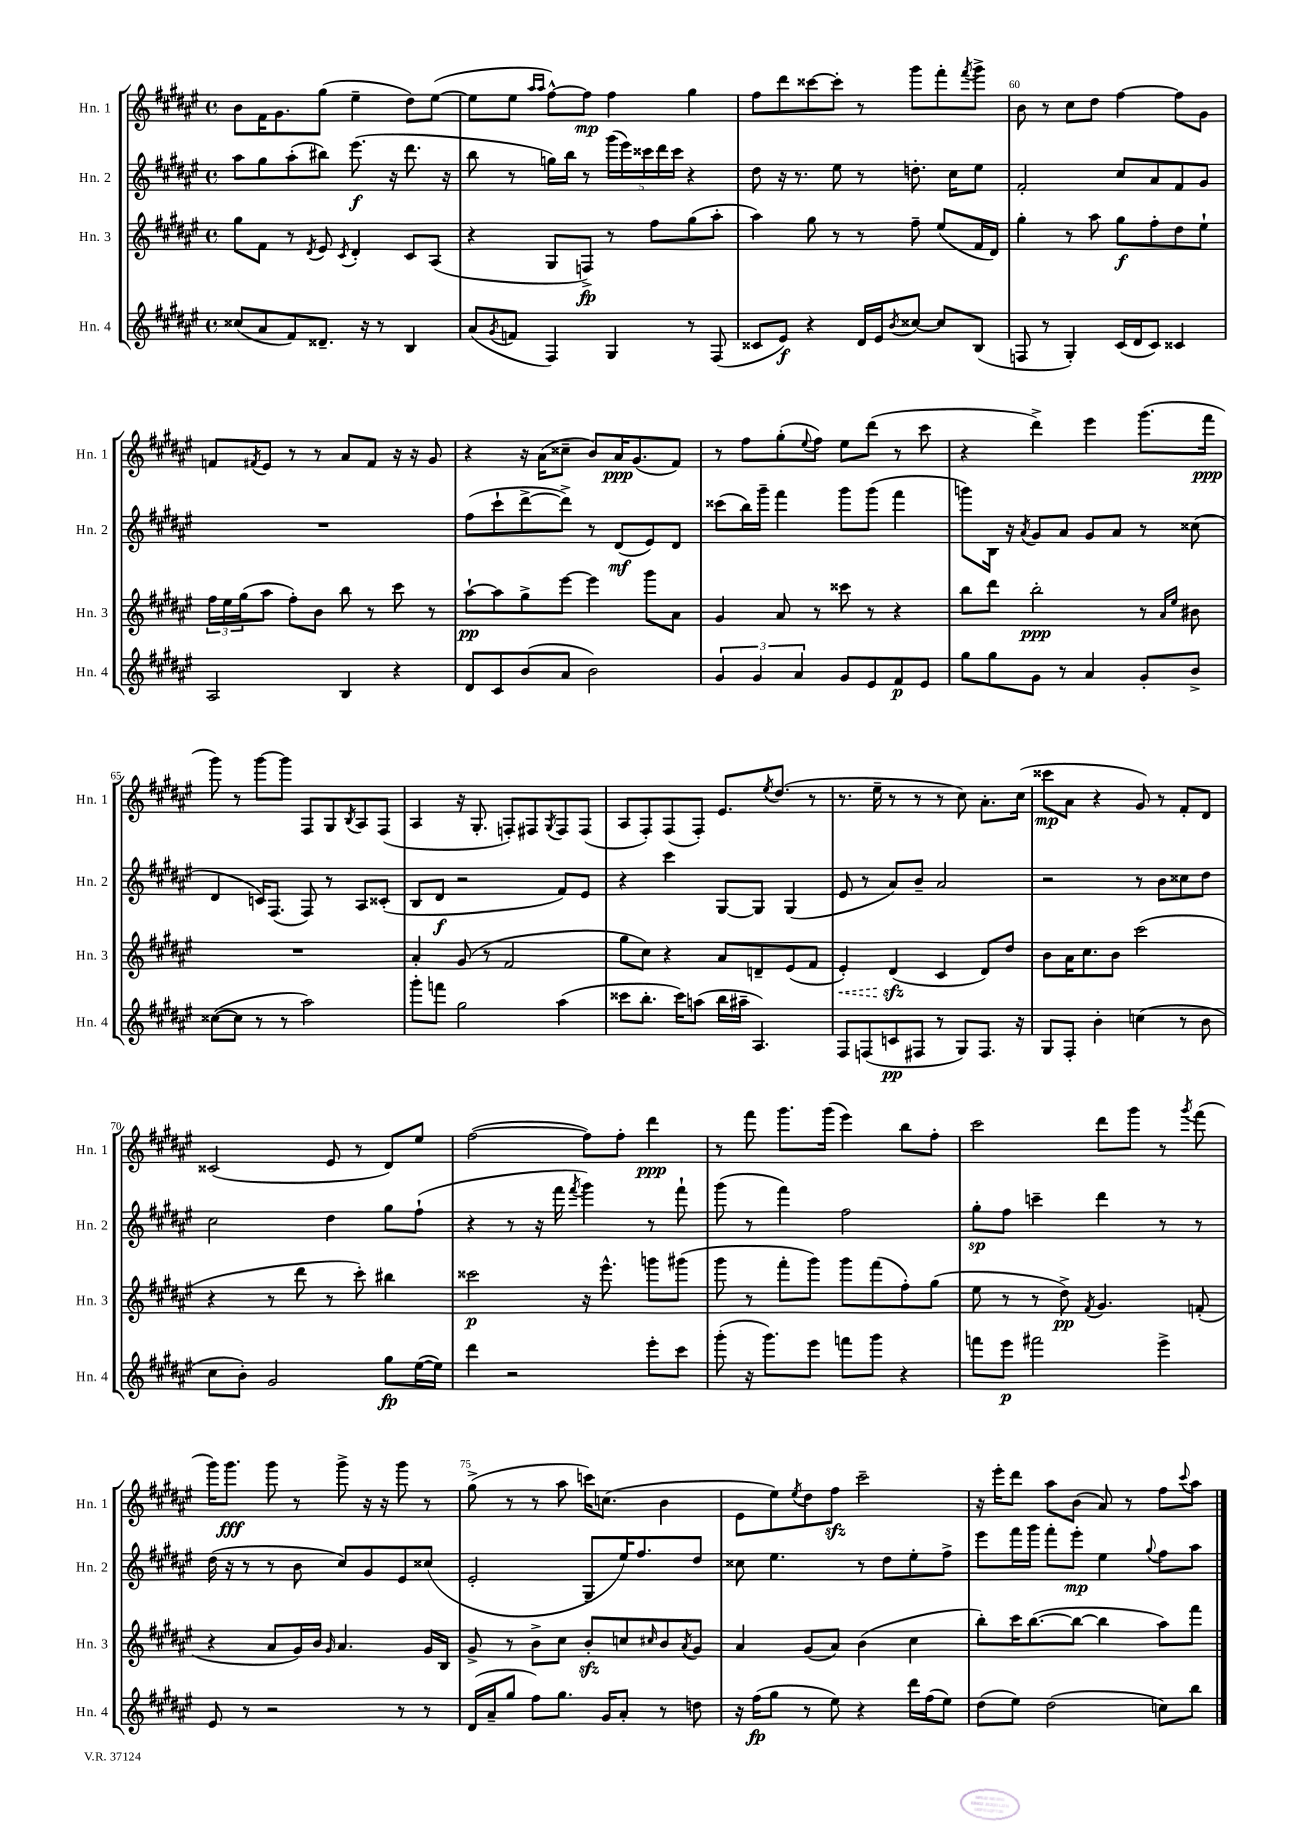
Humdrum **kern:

**kern	**dynam	**kern	**dynam	**kern	**dynam	**kern	**dynam
*part4	*part4	*part3	*part3	*part2	*part2	*part1	*part1
*staff4	*staff4	*staff3	*staff3	*staff2	*staff2	*staff1	*staff1
*I"Hn. 4	*	*I"Hn. 3	*	*I"Hn. 2	*	*I"Hn. 1	*
*I'Hn. 4	*	*I'Hn. 3	*	*I'Hn. 2	*	*I'Hn. 1	*
*clefG2	*	*clefG2	*	*clefG2	*	*clefG2	*
*k[f#c#g#d#a#e#]	*	*k[f#c#g#d#a#e#]	*	*k[f#c#g#d#a#e#]	*	*k[f#c#g#d#a#e#]	*
*M4/4	*	*M4/4	*	*M4/4	*	*M4/4	*
*met(c)	*	*met(c)	*	*met(c)	*	*met(c)	*
=57	=57	=57	=57	=57	=57	=57	=57
(8cc##X/L	.	8gg#\L	.	8aa#\L	.	8b\L	.
8a#/	.	8f#\J	.	8gg#\	.	16f#\K	.
.	.	.	.	.	.	8.g#\	.
8f#/)	.	8r	.	(8aa#'\	.	.	.
.	.	8qd#/	.	.	.	.	.
8.d##X~/J	.	8e#/	.	8bb#X\J)	.	(8gg#\J	.
.	.	8qc#/	.	.	.	.	.
.	.	4d#'/	.	(8.eee#\	f	4ee#~\	.
16r	.	.	.	.	.	.	.
8r	.	.	.	.	.	.	.
.	.	.	.	16r	.	.	.
4B/	.	8c#/L	.	8.ddd#\	.	8dd#\L)	.
.	.	(8A#/J	.	.	.	([8ee#\J	.
.	.	.	.	16r	.	.	.
=58	=58	=58	=58	=58	=58	=58	=58
(8a#/L	.	4r	.	8bb\	.	8ee#\L]	.
8qg#/	.	.	.	.	.	.	.
8fn/J	.	.	.	8r	.	8ee#\J	.
.	.	.	.	.	.	16qqaa#/LL	.
.	.	.	.	.	.	16qqaa#/JJ	.
4F#/)	.	8G#/L	.	16ggn\LL)	.	[8ff#^^\L)	.
.	.	.	.	16bb\JJ	.	.	.
.	.	8Fn^/J)	fp	8r	.	8ff#\J]	mp
4G#/	.	8r	.	(20ggg#\LL	.	4ff#\	.
.	.	.	.	20eee#\)	.	.	.
.	.	.	.	20ccc##X\	.	.	.
.	.	8ff#\L	.	.	.	.	.
.	.	.	.	20ddd#\	.	.	.
.	.	.	.	20ccc##\JJ	.	.	.
8r	.	(8gg#\	.	4r	.	4gg#\	.
(8F#/	.	8aa#'\J	.	.	.	.	.
=59	=59	=59	=59	=59	=59	=59	=59
8c##X/L	.	4aa#\)	.	8dd#\	.	8ff#\L	.
8e#/J)	f	.	.	16r	.	8ddd#\	.
.	.	.	.	8.r	.	.	.
4r	.	8gg#\	.	.	.	[8ccc##X\	.
.	.	8r	.	8ee#\	.	8ccc##'\J]	.
16d#/LL	.	8r	.	8r	.	8r	.
16e#/J	.	.	.	.	.	.	.
8qb/	.	.	.	.	.	.	.
[8cc##X/J	.	8ff#~\	.	8.ddn'\	.	8ggg#\L	.
8cc##/L]	.	(8ee#/L	.	.	.	8fff#'\	.
.	.	.	.	16cc#\KL	.	.	.
.	.	.	.	.	.	8qfff#/	.
(8B/J	.	16f#/L	.	8ee#\J	.	8ggg#^\J	.
.	.	16d#/JJ)	.	.	.	.	.
=60	=60	=60	=60	=60	=60	=60	=60
8Fn/	.	4gg#'\	.	2f#'/	.	8b\	.
8r	.	.	.	.	.	8r	.
4G#'/)	.	8r	.	.	.	8cc#\L	.
.	.	8aa#\	.	.	.	8dd#\J	.
(16c#/LL	.	8gg#\L	f	8cc#/L	.	[4ff#\	.
16d#/J	.	.	.	.	.	.	.
8c#/J)	.	8ff#'\	.	8a#/	.	.	.
4c##X/	.	8dd#\	.	8f#/	.	8ff#\L]	.
.	.	8ee#`\J	.	8g#/J	.	8g#\J	.
!!LO:LB:g=z
=61	=61	=61	=61	=61	=61	=61	=61
2A#/	.	24ff#\LL	.	1r	.	8fn/L	.
.	.	24ee#\	.	.	.	.	.
.	.	(24gg#\J	.	.	.	.	.
.	.	.	.	.	.	8qf#X/	.
.	.	8aa#\J	.	.	.	8e#/J	.
.	.	8ff#'\L)	.	.	.	8r	.
.	.	8b\J	.	.	.	8r	.
4B/	.	8bb\	.	.	.	8a#/L	.
.	.	8r	.	.	.	8f#/J	.
4r	.	8ccc#\	.	.	.	16r	.
.	.	.	.	.	.	16r	.
.	.	8r	.	.	.	8g#/	.
=62	=62	=62	=62	=62	=62	=62	=62
8d#/L	.	[8aa#`\L	pp	(8ff#\L	.	4r	.
8c#/	.	8aa#\]	.	8ccc#`\	.	.	.
(8b/	.	8gg#^\	.	[8ddd#^\	.	16r	.
.	.	.	.	.	.	(16a#\KL	.
8a#/J	.	[8eee#\J	.	8ddd#^\J])	.	8cc##X~\J	.
2b\)	.	4eee#\]	.	8r	.	8b/L)	.
.	.	.	.	(8d#/L	mf	16a#/K	ppp
.	.	.	.	.	.	(8.g#/	.
.	.	8ggg#\L	.	8e#/)	.	.	.
.	.	8a#\J	.	8d#/J	.	8f#/J)	.
=63	=63	=63	=63	=63	=63	=63	=63
6g#/	.	4g#/	.	(8ccc##X\L	.	8r	.
.	.	.	.	16bb\L)	.	8ff#\L	.
6g#/	.	.	.	.	.	.	.
.	.	.	.	16ggg#~\JJ	.	.	.
.	.	8a#/	.	4fff#\	.	(8gg#'\	.
6a#/	.	.	.	.	.	.	.
.	.	.	.	.	.	8qqee#/	.
.	.	8r	.	.	.	8ff#\J)	.
8g#/L	.	8ccc##X\	.	8ggg#\L	.	8ee#\L	.
8e#/	.	8r	.	(8ggg#\J	.	(8ddd#\J	.
8f#/	p	4r	.	4fff#\	.	8r	.
8e#/J	.	.	.	.	.	8ccc#\	.
=64	=64	=64	=64	=64	=64	=64	=64
8gg#\L	.	8bb\L	.	8gggn\L)	.	4r	.
8gg#\	.	8ddd#\J	.	16B\Jk	.	.	.
.	.	.	.	16r	.	.	.
.	.	.	.	8qa#/	.	.	.
8g#\J	.	2bb'\	ppp	8g#/L	.	4ddd#^\)	.
8r	.	.	.	8a#/J	.	.	.
4a#/	.	.	.	8g#/L	.	4eee#\	.
.	.	.	.	8a#/J	.	.	.
8g#'/L	.	8r	.	8r	.	(8.ggg#\L	.
.	.	16qqa#/LL	.	.	.	.	.
.	.	16qqee#/JJ	.	.	.	.	.
8b^/J	.	8b#X\	.	(8cc##X\	.	.	.
.	.	.	.	.	.	16fff#\Jk	ppp
!!LO:LB:g=z
=65	=65	=65	=65	=65	=65	=65	=65
([8cc##X\L	.	1r	.	4d#/	.	8ggg#\)	.
8cc##\J]	.	.	.	.	.	8r	.
8r	.	.	.	16cn/KL)	.	[8ggg#\L	.
.	.	.	.	(8.F#/J	.	.	.
8r	.	.	.	.	.	8ggg#\J]	.
2aa#\)	.	.	.	8F#/)	.	8F#/L	.
.	.	.	.	8r	.	8G#/	.
.	.	.	.	.	.	8qB/	.
.	.	.	.	8A#/L	.	8A#/	.
.	.	.	.	(8c##X'/J	.	(8F#/J	.
=66	=66	=66	=66	=66	=66	=66	=66
8ggg#'\L	.	4a#'/	.	8B/L	.	4A#/	.
8fffn\J	.	.	.	8d#/J	f	.	.
2gg#\	.	(8g#/	.	2r	.	16r	.
.	.	.	.	.	.	8.G#'/	.
.	.	8r	.	.	.	.	.
.	.	2f#/	.	.	.	8Fn'/L)	.
.	.	.	.	.	.	8F#X/	.
.	.	.	.	.	.	8qG#/	.
(4aa#\	.	.	.	8f#/L)	.	8F#/	.
.	.	.	.	8e#/J	.	(8F#/J	.
=67	=67	=67	=67	=67	=67	=67	=67
8ccc##X\L	.	8gg#\L	.	4r	.	8A#/L	.
8.bb'\J	.	8cc#\J)	.	.	.	8F#'/)	.
.	.	4r	.	4ccc#\	.	(8F#/	.
16ccc##\KL)	.	.	.	.	.	.	.
(8aan\J	.	.	.	.	.	8F#'/J)	.
16bb\LL	.	8a#/L	.	[8G#/L	.	8.e#/L	.
16aa#X~\JJ	.	.	.	.	.	.	.
4.A#/)	.	8dn~/	.	8G#/J]	.	.	.
.	.	.	.	.	.	8qee#/	.
.	.	.	.	.	.	(8.dd#/J	.
.	.	(8e#/	.	(4G#/	.	.	.
.	.	8f#/J	.	.	.	8r	.
=68	=68	=68	=68	=68	=68	=68	=68
!	!	!	!LO:HP:b	!	!	!	!
8F#/L	.	4e#'/)	<	8e#/	.	8.r	.
(8Fn/	.	.	.	8r	.	.	.
.	.	.	.	.	.	16ee#~\	.
8cn/	pp	(4d#zz/	.	8a#/L)	.	8r	.
8F#X/J	.	.	.	8b~/J	.	8r	.
8r	.	4c#/	[	2a#/	.	8r	.
8G#/L)	.	.	.	.	.	8cc#\)	.
8.F#/J	.	8d#/L)	.	.	.	8.a#'\L	.
.	.	8dd#/J	.	.	.	.	.
16r	.	.	.	.	.	(16cc#\Jk	.
=69	=69	=69	=69	=69	=69	=69	=69
8G#/L	.	8b\L	.	2r	.	8ccc##X\L	mp
8F#'/J	.	16a#\K	.	.	.	8a#\J	.
.	.	8.cc#\	.	.	.	.	.
4b'\	.	.	.	.	.	4r	.
.	.	8b\J	.	.	.	.	.
(4ccn\	.	(2ccc#\	.	8r	.	8g#/)	.
.	.	.	.	8b\L	.	8r	.
8r	.	.	.	8cc##X\	.	8f#'/L	.
8b\	.	.	.	8dd#\J	.	8d#/J	.
!!LO:LB:g=z
=70	=70	=70	=70	=70	=70	=70	=70
8cc#\L	.	4r	.	2cc#\	.	(2c##X/	.
8b'\J)	.	.	.	.	.	.	.
2g#/	.	8r	.	.	.	.	.
.	.	8ddd#\	.	.	.	.	.
.	.	8r	.	4dd#\	.	8e#/	.
.	.	8ccc#'\)	.	.	.	8r	.
8gg#\L	fp	4bb#X\	.	8gg#\L	.	8d#/L)	.
([16ee#\L	.	.	.	(8ff#`\J	.	8ee#/J	.
16ee#\JJ])	.	.	.	.	.	.	.
=71	=71	=71	=71	=71	=71	=71	=71
4ddd#\	.	2ccc##X\	p	4r	.	([2ff#\	.
2r	.	.	.	8r	.	.	.
.	.	.	.	16r	.	.	.
.	.	.	.	16fff#\	.	.	.
.	.	.	.	8qfff#/	.	.	.
.	.	16r	.	4ggg#\)	.	8ff#\L])	.
.	.	8.eee#^^\	.	.	.	.	.
.	.	.	.	.	.	8ff#'\J	.
8eee#'\L	.	8gggn\L	.	8r	.	4ddd#\	ppp
8ccc#\J	.	(8ggg#X\J	.	8fff#`\	.	.	.
=72	=72	=72	=72	=72	=72	=72	=72
(8ggg#'\	.	8ggg#\	.	(8ggg#\	.	8r	.
16r	.	8r	.	8r	.	8fff#\	.
8.ggg#\L)	.	.	.	.	.	.	.
.	.	8fff#'\L	.	4fff#\)	.	8.ggg#\L	.
8eee#\J	.	8ggg#\J)	.	.	.	.	.
.	.	.	.	.	.	(16ggg#\Jk	.
8fffn\L	.	8ggg#\L	.	2ff#\	.	4eee#\)	.
8ggg#\J	.	(8fff#\	.	.	.	.	.
4r	.	8ff#'\)	.	.	.	8bb\L	.
.	.	(8gg#\J	.	.	.	8ff#'\J	.
=73	=73	=73	=73	=73	=73	=73	=73
8fffn\L	.	8ee#\	.	8gg#'\L	sp	2ccc#\	.
8eee#\J	p	8r	.	8ff#\J	.	.	.
2fff#X\	.	8r	.	4cccn~\	.	.	.
.	.	8dd#^\)	pp	.	.	.	.
.	.	8qf#/	.	.	.	.	.
.	.	4.g#/	.	4ddd#\	.	8ddd#\L	.
.	.	.	.	.	.	8ggg#\J	.
4eee#^\	.	.	.	8r	.	8r	.
.	.	.	.	.	.	8qggg#/	.
.	.	(8fn'/	.	8r	.	(8fff#\	.
!!LO:LB:g=z
=74	=74	=74	=74	=74	=74	=74	=74
8e#/	.	4r	.	(16dd#\	.	16ggg#\KL)	.
.	.	.	.	16r	.	8.ggg#\J	fff
8r	.	.	.	8r	.	.	.
2r	.	8a#/L	.	8r	.	8ggg#\	.
.	.	16g#/L)	.	8b\	.	8r	.
.	.	16b/JJ	.	.	.	.	.
.	.	16qqg#/	.	.	.	.	.
.	.	4.a#/	.	8cc#/L)	.	8ggg#^\	.
.	.	.	.	8g#/	.	16r	.
.	.	.	.	.	.	16r	.
8r	.	.	.	8e#/	.	8ggg#\	.
8r	.	16g#/LL	.	(8cc##X/J	.	8r	.
.	.	16B/JJ	.	.	.	.	.
=75	=75	=75	=75	=75	=75	=75	=75
(16d#/LL	.	8g#^/	.	2e#'/	.	(8gg#^\	.
16a#~/J	.	.	.	.	.	.	.
8gg#/J	.	8r	.	.	.	8r	.
8ff#\L)	.	8b^\L	.	.	.	8r	.
8.gg#\J	.	8cc#\J	.	.	.	8aa#\	.
.	.	8bzz'/L	.	8G#~/L	.	16cccn\KL)	.
16g#/KL	.	.	.	.	.	(8.ccn\J	.
8a#'/J	.	8ccn/	.	16ee#/K)	.	.	.
.	.	.	.	8.ff#/	.	.	.
.	.	16qqcc#X/	.	.	.	.	.
8r	.	8b/	.	.	.	4b\	.
.	.	8qa#/	.	.	.	.	.
8ddn\	.	8g#/J	.	8dd#/J	.	.	.
=76	=76	=76	=76	=76	=76	=76	=76
16r	.	4a#/	.	8cc##X\	.	8e#\L	.
(16ff#\KL	fp	.	.	.	.	.	.
8gg#\J	.	.	.	4.ee#\	.	8ee#\)	.
.	.	.	.	.	.	8qee#/	.
8r	.	(8g#/L	.	.	.	8dd#\	.
8ee#\)	.	8a#/J)	.	.	.	8ff#zz\J	.
4r	.	(4b\	.	8r	.	2ccc#~\	.
.	.	.	.	8dd#\L	.	.	.
16ddd#\LL	.	4cc#\	.	8ee#'\	.	.	.
(16ff#\J	.	.	.	.	.	.	.
8ee#\J)	.	.	.	8ff#^\J	.	.	.
=77	=77	=77	=77	=77	=77	=77	=77
(8dd#\L	.	8bb'\L)	.	8eee#\L	.	16r	.
.	.	.	.	.	.	16eee#'\KL	.
8ee#\J)	.	16ccc#\K	.	16fff#\L	.	8ddd#\J	.
.	.	([8.bb\	.	16ggg#\JJ	.	.	.
(2dd#\	.	.	.	8fff#'\L	.	8aa#\L	.
.	.	8bb\J_	.	8eee#'\J	mp	(8b\J	.
.	.	4bb\]	.	4ee#\	.	8a#/)	.
.	.	.	.	.	.	8r	.
.	.	.	.	8qqgg#/	.	.	.
8ccn\L)	.	8aa#\L)	.	8ff#\L	.	8ff#\L	.
.	.	.	.	.	.	8qqccc#/	.
8bb\J	.	8fff#\J	.	8aa#\J	.	8aa#\J	.
==	==	==	==	==	==	==	==
*-	*-	*-	*-	*-	*-	*-	*-
